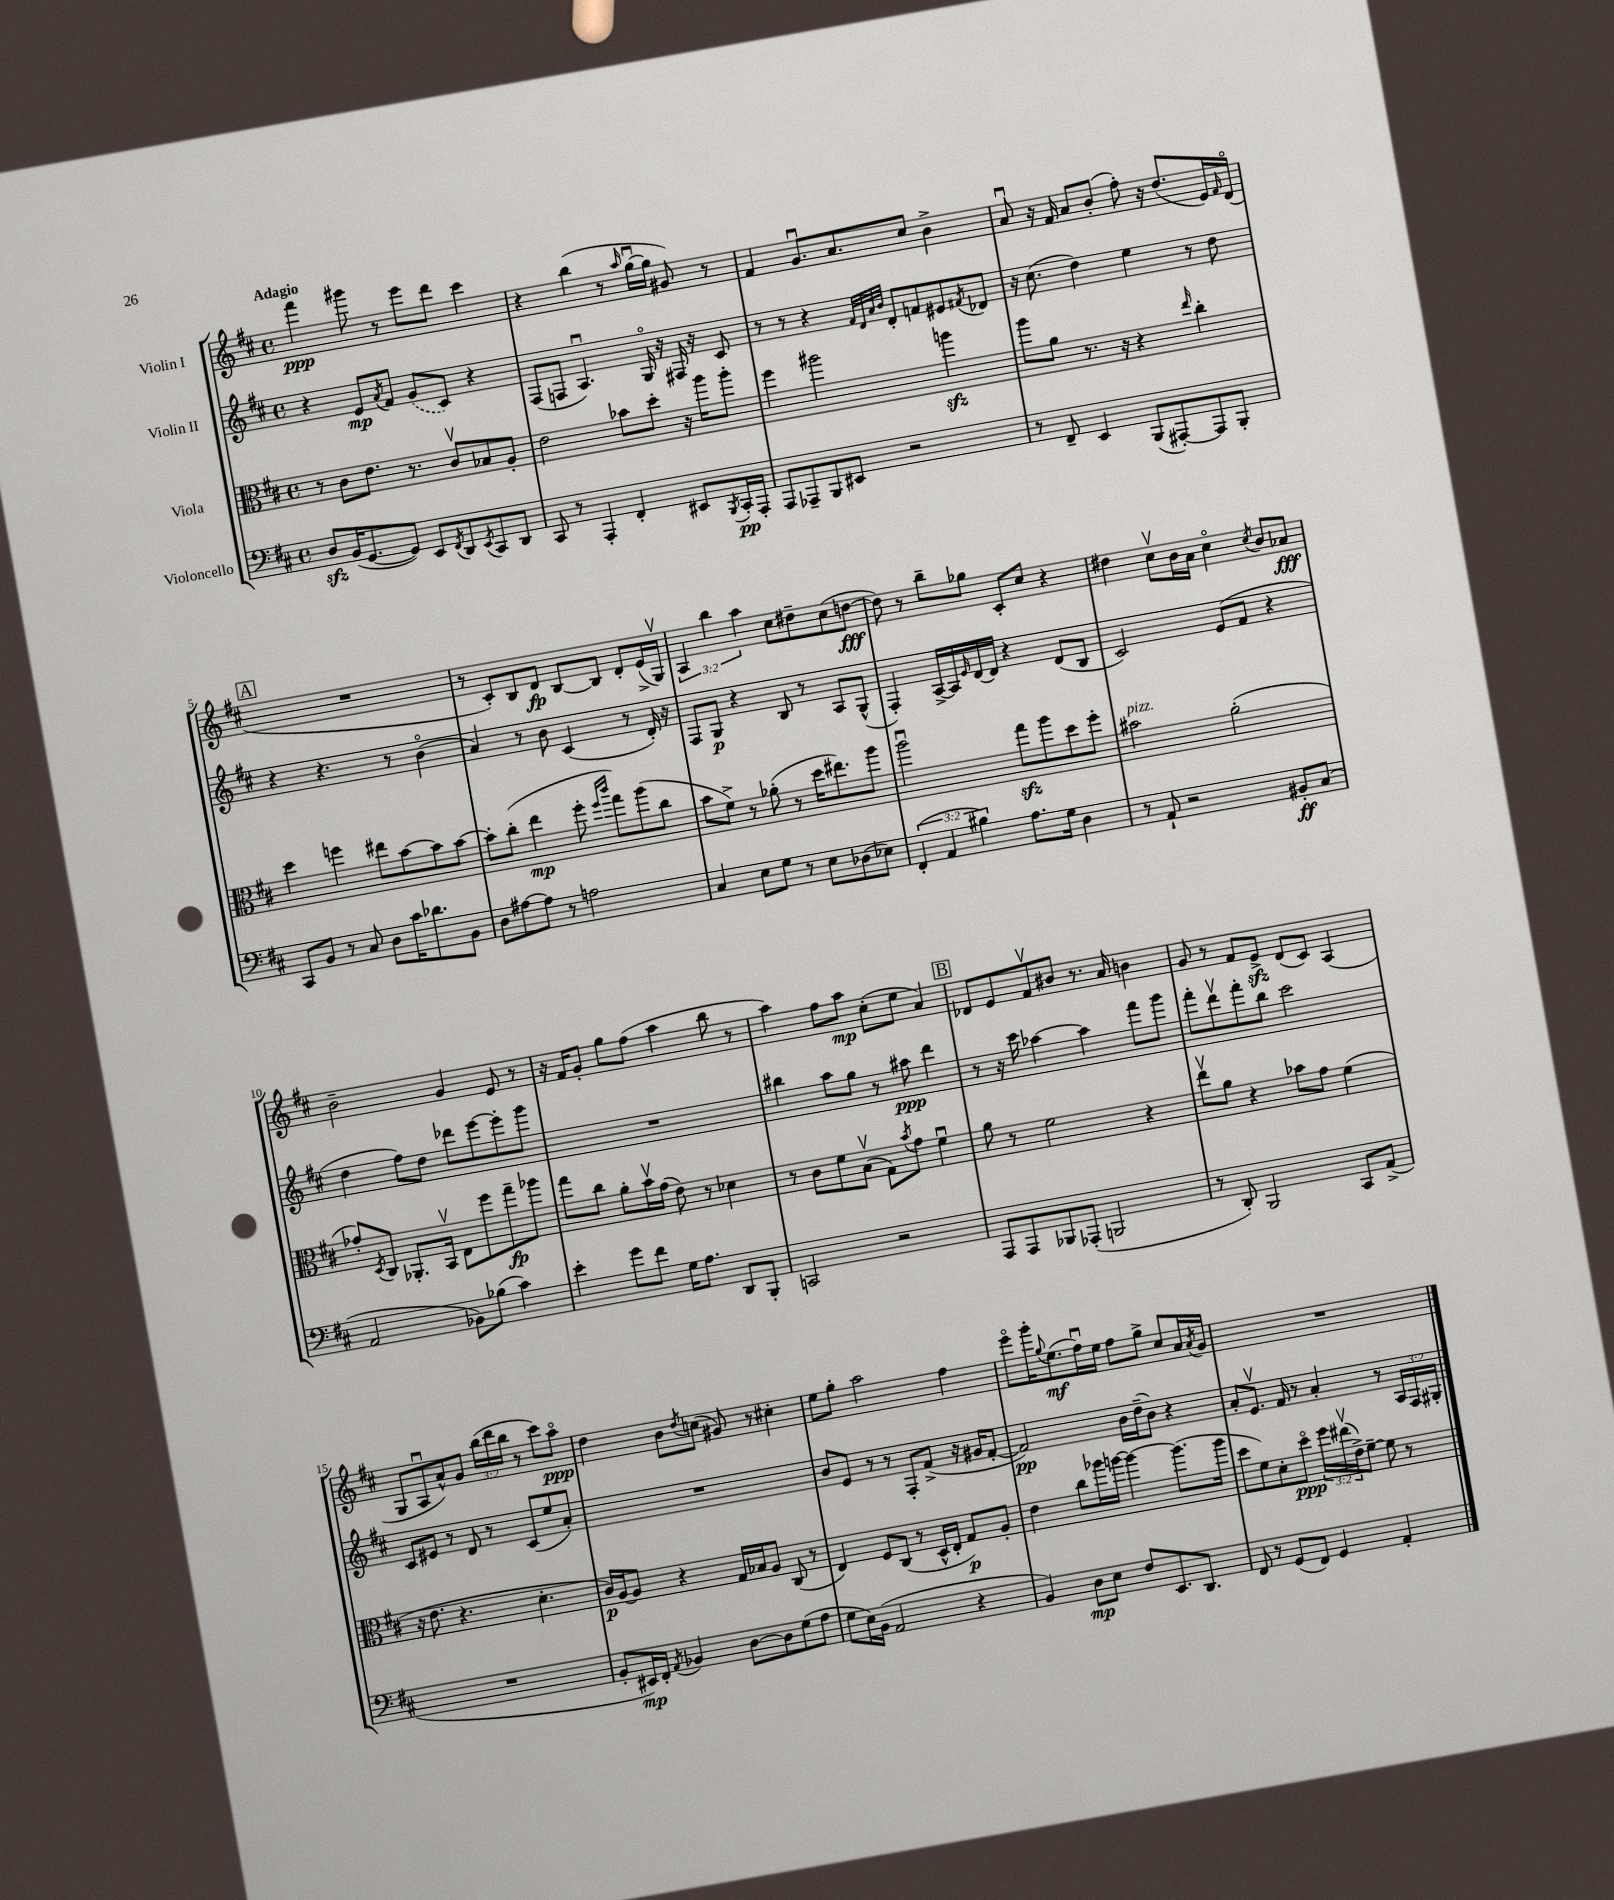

**kern	**kern	**kern	**kern
*staff4	*staff3	*staff2	*staff1
*clefF4	*clefC3	*clefG2	*clefG2
*k[f#c#]	*k[f#c#]	*k[f#c#]	*k[f#c#]
*M4/4	*M4/4	*M4/4	*M4/4
*met(c)	*met(c)	*met(c)	*met(c)
8D/L	8r	4r	4fff#\
(16BB/K	8c#\L	.	.
[8.GG/	.	.	.
.	8.e\J	8e/L	8ggg#\
.	.	8qa/	.
8GG/]J)	.	8f#/J	8r
.	8.r	.	.
8EE/L	.	(8g/L	8eee\L
8qFF#/	.	.	.
8DD/	8c#v/L	8c#/J)	8ddd\J
8qEE/	.	.	.
8CC#/	8B-/	4r	4ccc#\
8DD/J	8A'/J	.	.
=	=	=	=
8CC#/	2e\	(8F#/L	4r
8r	.	8F/J	.
4AAA'/	.	4.Au/)	(4bb\
4FF#'/	8b-\L	.	8r
.	.	.	16qqaa/
.	8dd'\J	16Go/	[16ggu\LL
.	.	16r	16gg\]JJ
8EE#/L	16r	16F#/	8g#/)
.	16aa\LK	16r	.
8qBBB/	.	.	.
16CC#'/L	8aa'\J	8c#/	8r
16AAA'/JJ	.	.	.
=	=	=	=
8AAA/L	4ff#\	8r	4f#/
8AAA-~/	.	8r	.
8BBB/	2aa#\	4r	8.gu/L
8EE#/J	.	.	.
.	.	.	8.a/
.	.	32qqf#/LLL	.
.	.	32qqd/	.
.	.	32qqa/	.
.	.	32qqb/JJJ	.
2r	.	8d'/L	.
.	.	8f/	8cc#/J
.	4aa\	8e#/	4b^\
.	.	8qf#/	.
.	.	8d-/J	.
=	=	=	=
8r	8aa\L	16r	8au/
.	.	(8.cc#\	.
8FF#~/	8a\J	.	16r
.	.	.	16f#/
4EE/	8.r	4dd\)	8a/L
.	.	.	(8b'/J
.	16r	.	.
(8BBB/L	4r	4ee\	8ff#'\)
[8AAA#'/)	.	.	16r
.	.	.	(8.dd/L
.	16qqee/	.	.
8AAA#/]	4cc#'\	8r	.
8BBB'/J	.	8dd\	16e/L)
.	.	.	16qqf#/
.	.	.	(16do/JJ
=	=	=	=
8CC#/L	4dd\	4r	1r
8BB/J	.	.	.
8r	4ff\	4.r	.
8C#/	.	.	.
8D\L	8ee#\L	.	.
16c#\K	[8b\	8r	.
8.d-\	.	.	.
.	8b\]	(4bo\	.
8BB\J	[8b\J	.	.
=	=	=	=
8D\L	8b'\]L	4a/)	8r
[8A#\	(8cc#'\J	.	8c#'/L)
8A#\]J	4ee\	8r	8B/
8r	.	8b\	8d/J
2A\	8ff#'\	(4c#/	[8B/L
.	16qqff#/LL	.	.
.	16qqccc#/JJ	.	.
.	8gg\L)	.	8B/]J
.	(8aa\	8r	8d'/L
.	8cc#\J	16d'/)	(16e^/L
.	.	16r	16Gv/JJ)
=	=	=	=
4C#/	8b\L	8F#/L	6A/
.	8f#^\J)	8G/J	.
.	.	.	6bb\
8E\L	8r	4r	.
.	.	.	6aa\
8G\J	(8a-'\	.	.
8r	8r	8B/	8cc#\L
8E\L	16dd\LK	8r	8dd#~\
.	8.ee#\)	.	.
(8D-\	.	8A/L	(8cc#\
8E-\J)	8aa\J	(8G^^/J	[8dd\J
=	=	=	=
(6FF#'/	2aau\	4F#'/)	8dd\])
.	.	.	8r
6AA/	.	.	.
.	.	[16A^/LL	8bb~\L
.	.	16A/]	.
6B#\)	.	.	.
.	.	16qqe/	.
.	.	[16d/	8gg-\J
.	.	16d/]JJ	.
8.A\L	8gg\L	4r	8c#'/L
.	8aa\	.	8cc#/J
16G\Jk	.	.	.
4D\	8dd\	(8d/L	4r
.	8ff#'\J	8B/J	.
=	=	=	=
8r	2b#\	2c#/)	4dd#\
8AA`/	.	.	.
2r	.	.	8cc#v\L
.	.	.	16b\L
.	.	.	16a\JJ
.	(2a'\	(8e/L	4cc#o\
.	.	8f#/J	.
.	.	.	8qcc#/
8BB#'/L	.	4r	8b/L
(8C#/J	.	.	8a-/J
=	=	=	=
2AA/	8g-'/L)	4dd\	2b~\
.	8qD/	.	.
.	8C#/J	.	.
.	8.AA-'/L	8ff#\L)	.
.	.	8dd\J	.
.	16BBv/Jk	.	.
8BB-\L)	8E\L	8ddd-\L	4g/
(8B-\J	8ff#\	[8eee\	.
4c#\)	8gg~\	8eee'\]	8e/
.	8aa-\J	8ggg\J	8r
=	=	=	=
4e'\	8gg\L	1r	16r
.	.	.	16f#/LK
.	8cc#\J	.	8g'/J
8g\L	8a'\L	.	8gg\L
8f#\J	16bv\L	.	(8ff#\J
.	(16g\JJ	.	.
16G\LK	8e\)	.	4aa\
8.A\J	.	.	.
.	8r	.	.
8DD/L	4d-\	.	8bb\
8BBB'/J	.	.	8r
=	=	=	=
2CC/	8r	4bb#\	4aa\)
.	8c#\L	.	.
.	8f#\	8aa\L	8ff#\L
.	(8Bv\J	8gg\J	8aa\J
2r	8G\L)	8r	(8cc#'\L
.	8qb/	.	.
.	8g\J	8aa#\	8ee\J
.	4f#u\	4ddd\	4a/)
=	=	=	=
8AAA/L	8a\	8r	8d-/L
8AAA/	8r	16r	8e/
.	.	16ccc#\	.
8BBB-/	2f#\	[4aa-\	8f#v/
(8AAA-'/J	.	.	8b#/J
2BBB/	.	4aa-\]	8.r
.	.	.	16a/
.	4r	8fff#\L	4b\
.	.	8ggg\J	.
=	=	=	=
8r	8eev\L	8fff#'\L	8g/
8DD'/)	8a\J	8dddv\	8r
2BBB/	4r	8fff#'\	8f#/L
.	.	8bb\J	8e^/J
.	8b-\L	2ccc#\	(8d/L
.	8g\J	.	8c#/J)
8CC#/L	(4f#\	.	(4A/
(8AA^/J	.	.	.
=	=	=	=
1r	16r	8c#/L	8G/L
.	8.e\	.	.
.	.	8e#/J	8Au/
.	4.r	8r	8a^^/)
.	.	8d/	8g/J
.	.	8r	(24bb\LL
.	.	.	24ddd\
.	.	.	24bb\JJ
.	4.d'\	(8c#/L	8r
.	.	8ee/	8ccc#\L)
.	.	8a'/J)	8aao\J
=	=	=	=
8BB'/L	16c#/LL)	1r	4dd\
.	[16A/J	.	.
16EE#/L)	8A/]J	.	.
16FF#'/JJ	.	.	.
8qAA/	.	.	.
4BB-/	4r	.	8b\L
.	.	.	8qdd/
.	.	.	(8cc\J
[8D\L	16G/LL	.	8g#/)
.	16B-/J	.	.
8D\]	8A/J	.	8r
(8G\	(8C#/	.	4cc#'\
8A\J	8r	.	.
=	=	=	=
8G\L	4E/)	8b/L	8ee\L
16E\L)	.	8e/J	8gg'\J
(16BB\JJ	.	.	.
2AA/	8F#/L	8r	2aa\
.	(8C#/J	8r	.
.	8r	8F#'/L	.
.	16D^^/LL	(8f#^/J	.
.	16E'/JJ	.	.
4r	8G/L)	16r	4ff#\
.	.	16g#/LK	.
.	8A'/J	[8f#'/J	.
=	=	=	=
4BB/)	4e\	2f#/])	8eeeo\L
.	.	.	16ggg'\K
.	.	.	8qqgg/
.	.	.	(8.ee\
8D\L	8cc#\L	.	.
8E\J	16aa-\L	.	16ff#u\L)
.	[16aa\JJ	.	16ee\JJ
8F#/L	4aa\_	16b\LL	8ff#\L
.	.	(16dd~\J	.
8.EE/	.	8b\J)	8gg^\J
.	(8.aa\]L	4r	8cc#/L
8.DD/J	.	.	.
.	.	.	16a/L
.	.	.	8qa/
.	16aa\Jk	.	16g/JJ
=	=	=	=
8FF#/	8dd\L	8a'/L	1r
8r	8f#\)	8.ev/J	.
(8GG/L	8d'\	.	.
.	.	16f#/	.
8FF#/J)	8ddo\J	8r	.
4GG/	24ff#\LL	4a'/	.
.	(24ee#v\	.	.
.	24e^\J)	.	.
.	[8f#~\J	.	.
4AA'/	8f#\]	8r	.
.	8r	24A/LL	.
.	.	24F#/	.
.	.	24G#'/JJ	.
==	==	==	==
*-	*-	*-	*-
